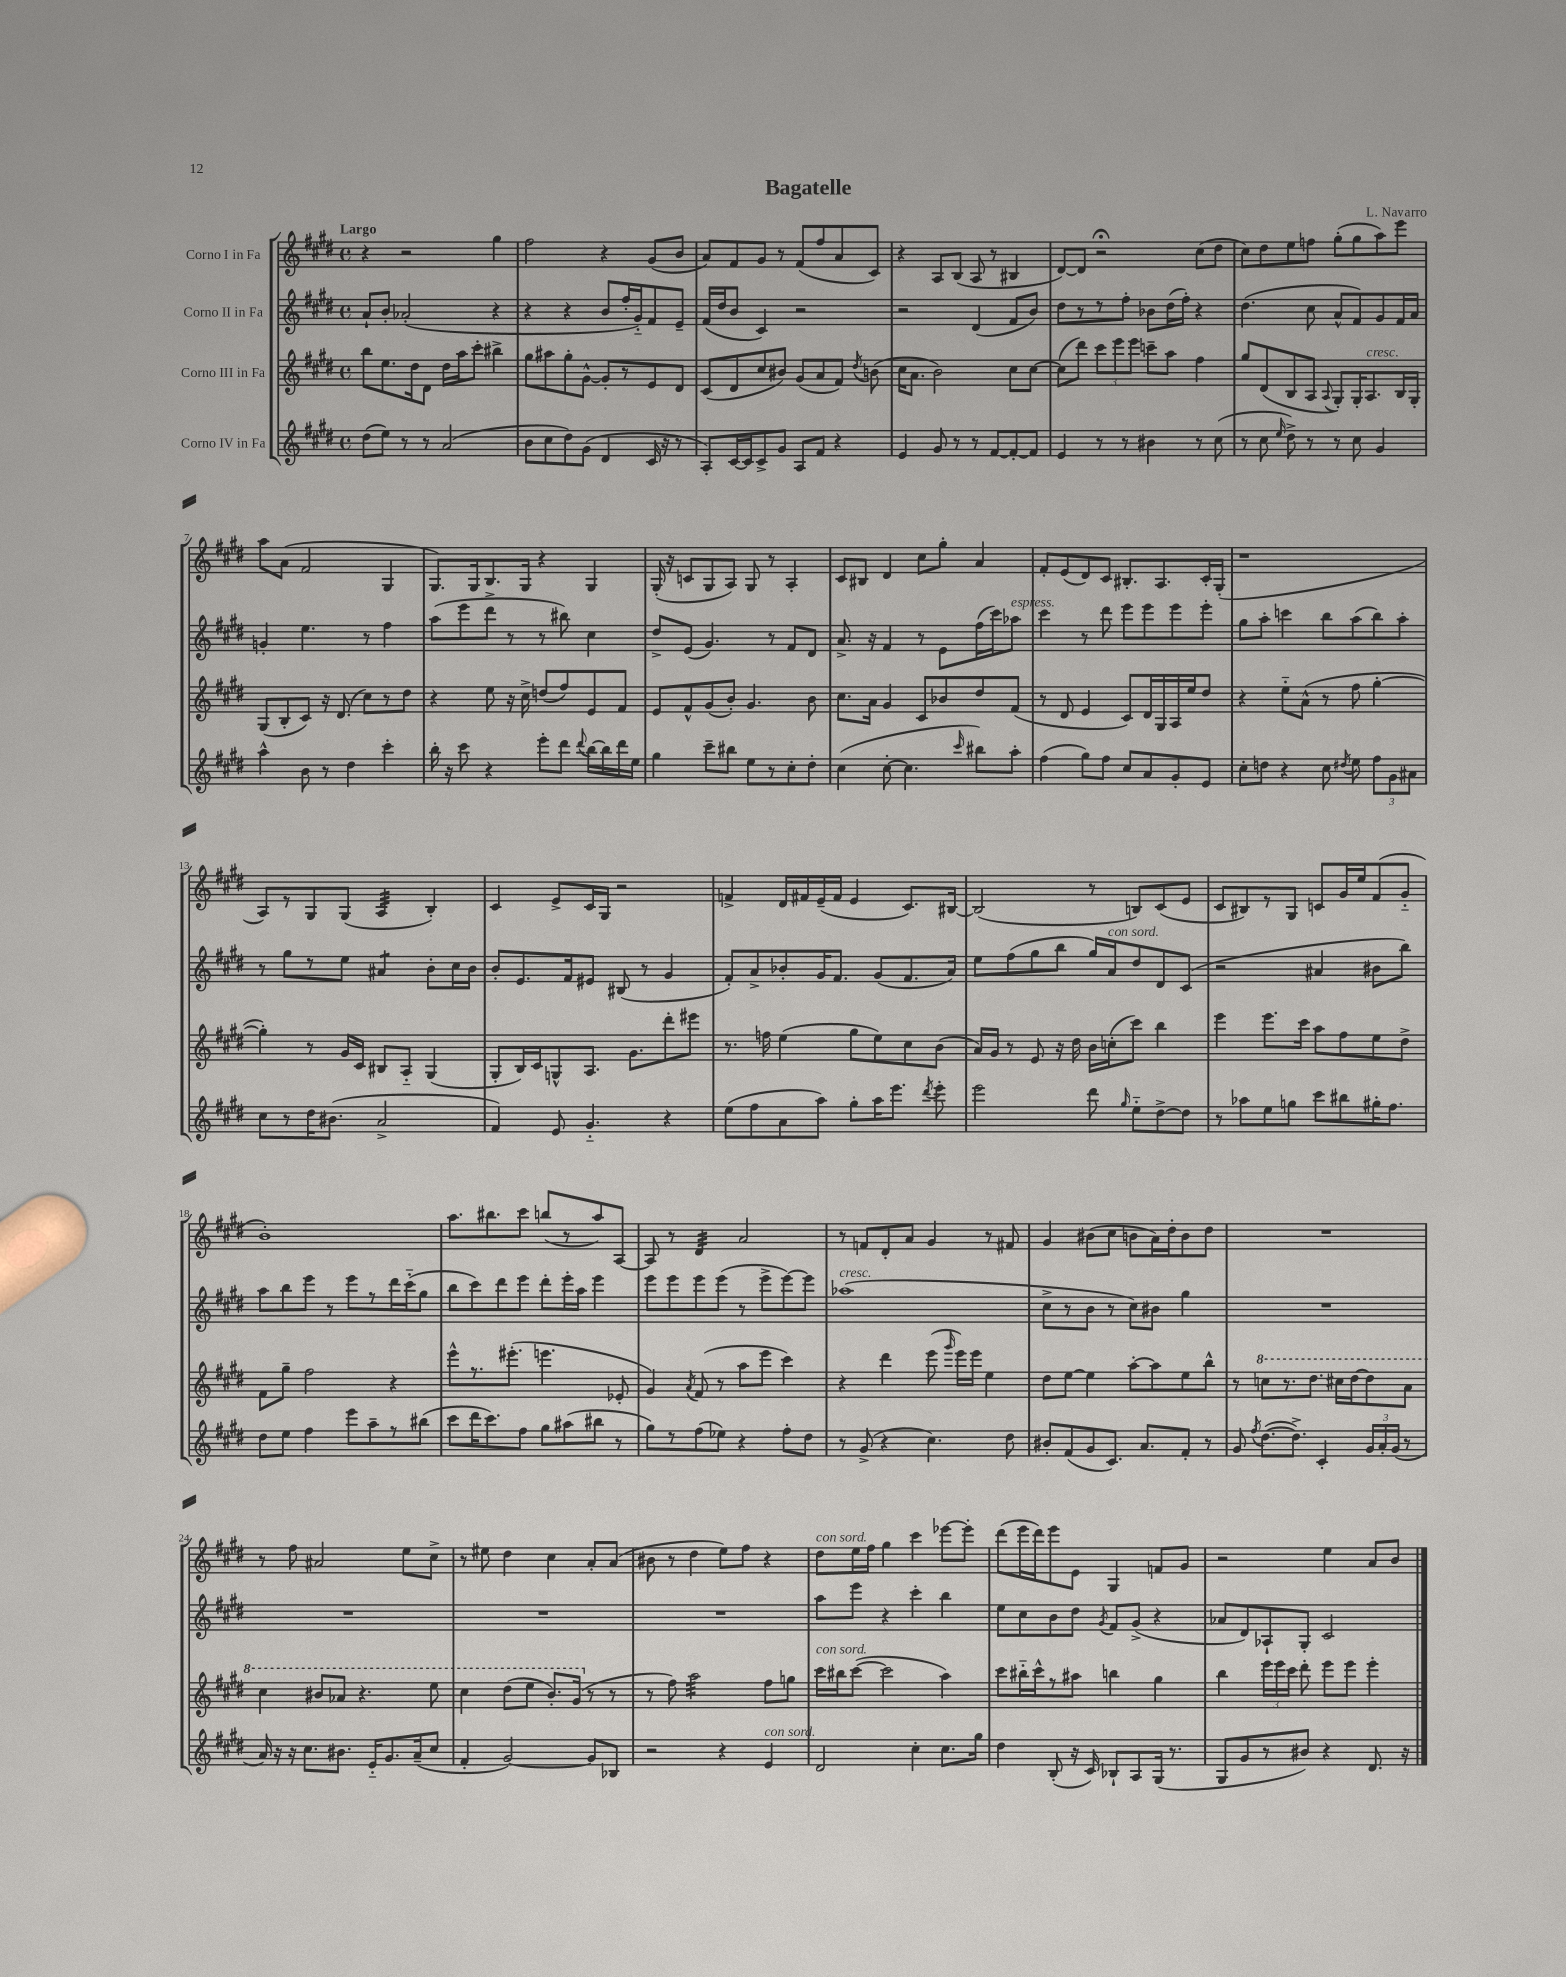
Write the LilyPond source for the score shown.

\header { title = "Bagatelle" composer = "L. Navarro" }
<<
\new StaffGroup <<
\new Staff = "s0" \with { instrumentName = "Corno I in Fa" } {
    \clef treble \key e \major \defaultTimeSignature \time 4/4 \tempo "Largo"
    \autoBeamOff r4 r2 gis''4 |
    fis''2 r4 gis'8[( b'8] |
    a'8[) fis'8 gis'8] r8 fis'8[( fis''8 a'8 cis'8]) |
    r4 a8[ b8]( a8 r8 bis4 |
    dis'8[~) dis'8] r2\fermata cis''8[( dis''8] |
    cis''8[) dis''8 e''8 f''8] gis''8[-.( gis''8 a''8) e'''8] |
    a''8[ a'8]( fis'2 gis4 |
    gis8.[) gis16 b8. gis16] r4 gis4 |
    gis16-.( r16 c'8[ gis8 a8]) gis8 r8 a4-. |
    cis'8[ bis8] dis'4 cis''8[ gis''8]-. a'4 |
    fis'8[-. e'8( dis'8) cis'8] bis8.[-. a8. cis'16-. gis16]-.( |
    r1 |
    a8[) r8 gis8 gis8]( a4:32 b4-.) |
    cis'4 e'8[-> cis'16 gis16] r2 |
    f'4-> dis'16[ fis'16 e'16--( fis'16] e'4 cis'8.[) bis16]~ |
    bis2( r8 b8[) cis'8( e'8] |
    cis'8[ bis8) r8 gis8] c'8[ gis'16 e''16 fis'8( gis'8]-_ |
    b'1-.) |
    a''8.[ bis''8. cis'''8] b''8[( r8 a''8) a8]~ |
    a8 r8 dis'4:32 a'2 |
    r8 f'8[ dis'8-. a'8] gis'4 r8 fis'8 |
    gis'4 bis'8[( cis''8] b'8[ a'16) dis''16-. b'8 dis''8] |
    R1 |
    r8 fis''8 ais'2 e''8[ cis''8]-> |
    r8 eis''8 dis''4 cis''4 a'8[-. a'8]( |
    bis'8 r8 dis''4 e''8[) fis''8] r4 |
    dis''8[^\markup { \italic "con sord." } e''16 fis''16] gis''4 cis'''4 ees'''8[~ ees'''8]-. |
    dis'''8[( e'''16 dis'''16) e'''8 e'8] gis4 f'8[ gis'8] |
    r2 e''4 a'8[ b'8] \bar "|." |
}
\new Staff = "s1" \with { instrumentName = "Corno II in Fa" } {
    \clef treble \key e \major \defaultTimeSignature \time 4/4
    \autoBeamOff a'8[-! b'8]-. aes'2-.( r4 |
    r4 r4 b'8[ fis''16-. gis'16-_) fis'8 e'8]-- |
    fis'16[( dis''16 b'8] cis'4) r2 |
    r2 dis'4( fis'8[ b'8]) |
    dis''8[ r8 r8 fis''8]-. bes'8[ dis''16( fis''16]-.) r4 |
    dis''4.( cis''8 a'8[-^ fis'8) gis'8 fis'16 a'16] |
    g'4-. e''4. r8 fis''4 |
    a''8[( e'''8 dis'''8]-> r8 r8 bis''8) cis''4 |
    dis''8[-> e'8]( gis'4.) r8 fis'8[ dis'8] |
    a'8.-> r16 fis'4 r8 e'8[ fis''16( cis'''16) aes''8]^\markup { \italic "espress." } |
    cis'''4 r8 dis'''8 e'''8[ e'''8 e'''8 e'''8]-. |
    gis''8[ a''8]-. c'''4 b''8[ a''8( b''8) a''8]-. |
    r8 gis''8[ r8 e''8] ais'4:8 b'8[-. cis''16 b'16] |
    b'8[-. e'8. fis'16 eis'8] bis8( r8 gis'4 |
    fis'8[-.) a'8-> bes'8-. gis'16 fis'8.] gis'8[( fis'8. a'16]) |
    e''8[ fis''8( gis''8 b''8] gis''16[) a'16^\markup { \italic "con sord." } dis''8 dis'8 cis'8]( |
    r2 ais'4 bis'8[ b''8]) |
    a''8[ b''8 e'''8] r8 e'''8[ r8 dis'''16 cis'''16-_( gis''8] |
    b''8[ cis'''8) dis'''8 e'''8] dis'''8[-. e'''16-. a''16] e'''4 |
    e'''8[ e'''8 e'''8 e'''8]( r8 e'''8[-> e'''8~) e'''8] |
    aes''1^\markup { \italic "cresc." }( |
    cis''8[-> r8 b'8] r8 cis''8[) bis'8] gis''4 |
    R1 |
    R1 |
    R1 |
    R1 |
    a''8[ e'''8] r4 cis'''4-. b''4 |
    e''8[ cis''8 b'8 dis''8] \acciaccatura { gis'8 } fis'8[ gis'8]->( r4 |
    aes'8[ dis'8) aes8-! gis8]-. cis'2 \bar "|." |
}
\new Staff = "s2" \with { instrumentName = "Corno III in Fa" } {
    \clef treble \key e \major \defaultTimeSignature \time 4/4
    \autoBeamOff b''8[ e''8. dis''16 dis'8] dis''16[ a''16 cis'''8]-. bis''4-> |
    gis''8[ ais''8 gis''8-. gis'8]~-^ gis'8[-. r8 e'8 dis'8] |
    cis'8[( dis'8 cis''8 bis'8]) gis'8[( a'8 fis'8]) \acciaccatura { dis''8 } b'8( |
    cis''16[ a'8.] b'2) cis''8[ cis''8]~ |
    cis''8[( dis'''8]) \tuplet 3/2 { cis'''8[ e'''8 e'''8] } c'''8[-- a''8] fis''4 |
    gis''8[ dis'8( b8 a8] \appoggiatura { a8 } gis8[-.) gis16-. a8.^\markup { \italic "cresc." } b16 gis16]-. |
    gis8[( b8-. cis'8]) r16 dis'8.( cis''8[) r8 dis''8] |
    r4 e''8 r16 cis''16-> d''8[( fis''8) e'8 fis'8] |
    e'8[ fis'8-^ gis'8( b'8]-.) gis'4. b'8 |
    cis''8.[ a'16] gis'4 cis'8[ bes'8 dis''8 fis'8]( |
    r8 dis'8 e'4 cis'8[) dis'16 gis16 a16 e''16 dis''8] |
    r4 e''8[-_ a'8]-^( r8 fis''8 gis''4~-. |
    gis''4-.) r8 gis'16[ cis'16] bis8[ a8]-_ gis4( |
    gis8[-. b16) cis'16 g8-^ a8.] gis'8.[ dis'''8-. eis'''8] |
    r8. f''16 e''4( gis''8[ e''8) cis''8 b'8]( |
    a'16[) gis'16] r8 e'8 r16 dis''16 b'16[ c''16-.( cis'''8]) b''4 |
    e'''4 e'''8.[ cis'''16] a''8[ fis''8 e''8 dis''8]-> |
    fis'8[ gis''8]-- fis''2 r4 |
    e'''8[-^ r8. eis'''8.]-.( e'''4. ees'8-. |
    gis'4) \acciaccatura { a'8 } fis'8( r8 a''8[ e'''8] cis'''4) |
    r4 dis'''4 e'''8( \grace { gis'''16 } e'''16[) e'''16] e''4 |
    dis''8[ e''8]~ e''4 a''8[~-. a''8 e''8 b''8]-^ |
    r8 \ottava #1 c'''8[ r8. dis'''8.] cis'''16[ dis'''16~ dis'''8 a''8] |
    cis'''4 bis''8[ aes''8] r4. e'''8 |
    cis'''4 dis'''8[( e'''8] b''8.[-.) gis''16]( \ottava #0 r8 r8 |
    r8 fis''8) a''2:32 fis''8[ g''8] |
    cis'''16[^\markup { \italic "con sord." } bis''16 cis'''8]~( cis'''2 a''4) |
    cis'''8[ bis''16-_ cis'''16-^ r8 ais''8] b''4 gis''4 |
    b''4 \tuplet 3/2 { e'''16[ e'''16 cis'''16] } dis'''8-. e'''8[ e'''8] e'''4-. \bar "|." |
}
\new Staff = "s3" \with { instrumentName = "Corno IV in Fa" } {
    \clef treble \key e \major \defaultTimeSignature \time 4/4
    \autoBeamOff dis''8[( e''8]) r8 r8 a'2( |
    b'8[ cis''8 dis''8) gis'8]( dis'4 cis'16 r16 r8 |
    a8[-.) cis'16~ cis'16 cis'8-> gis'8] a8[ fis'8] r4 |
    e'4 gis'8 r8 r8 fis'8[~ fis'8~-. fis'8] |
    e'4 r8 r8 bis'4 r8 cis''8( |
    r8 cis''8 \grace { e''16 } dis''8->) r8 r8 cis''8 gis'4 |
    a''4-^ b'8 r8 dis''4 cis'''4-. |
    b''16-. r16 cis'''8 r4 e'''8[-. dis'''8] \appoggiatura { dis'''8 } b''16[~ b''16 dis'''16 e''16] |
    gis''4 cis'''8[-- bis''8] e''8[ r8 cis''8-. dis''8]-. |
    cis''4( cis''8~-. cis''4. \grace { cis'''16 } bis''8[) a''8]-. |
    fis''4( gis''8[) fis''8] cis''8[ a'8 gis'8-. e'8] |
    cis''8[-. d''8] r4 cis''8 \acciaccatura { dis''8 } e''8 \tuplet 3/2 { fis''8[ gis'8 ais'8] } |
    cis''8[ r8 dis''16 bis'8.]( a'2-> |
    fis'4) e'8 gis'4.-_ r4 |
    e''8[( fis''8 a'8 a''8]) gis''8[-. a''16 e'''8.] \acciaccatura { dis'''8 } e'''8-. |
    e'''2 dis'''8 \grace { gis''16 } e''8[-_ dis''8~-> dis''8] |
    r8 aes''8[ e''8 g''8] cis'''8[ bis''8 gis''16-. fis''8.] |
    dis''8[ e''8] fis''4 e'''8[ a''8-- r8 bis''8]( |
    cis'''8[ dis'''16 cis'''8.) fis''8] gis''8[ ais''8( bis''8] r8 |
    gis''8[) r8 fis''8( ees''8]) r4 fis''8[-. dis''8] |
    r8 gis'8->( r4 cis''4.) dis''8 |
    bis'8[-. fis'8( gis'8 cis'8.]) a'8.[ fis'8]-. r8 |
    gis'8 \acciaccatura { fis''8 } dis''8.[~( dis''8.]->) cis'4-. \tuplet 3/2 { gis'16[ a'16-. gis'16]( } r8 |
    a'16) r16 r16 cis''8.[ bis'8.] e'16[-_ gis'8. a'16--( cis''8] |
    fis'4-. gis'2~) gis'8[ bes8] |
    r2 r4 e'4^\markup { \italic "con sord." } |
    dis'2 cis''4-. cis''8.[ gis''16] |
    dis''4 b8-.( r16 cis'16) bes8[-! a8 gis16]( r8. |
    gis8[ gis'8 r8 bis'8]) r4 dis'8. r16 \bar "|." |
}
>>
>>
